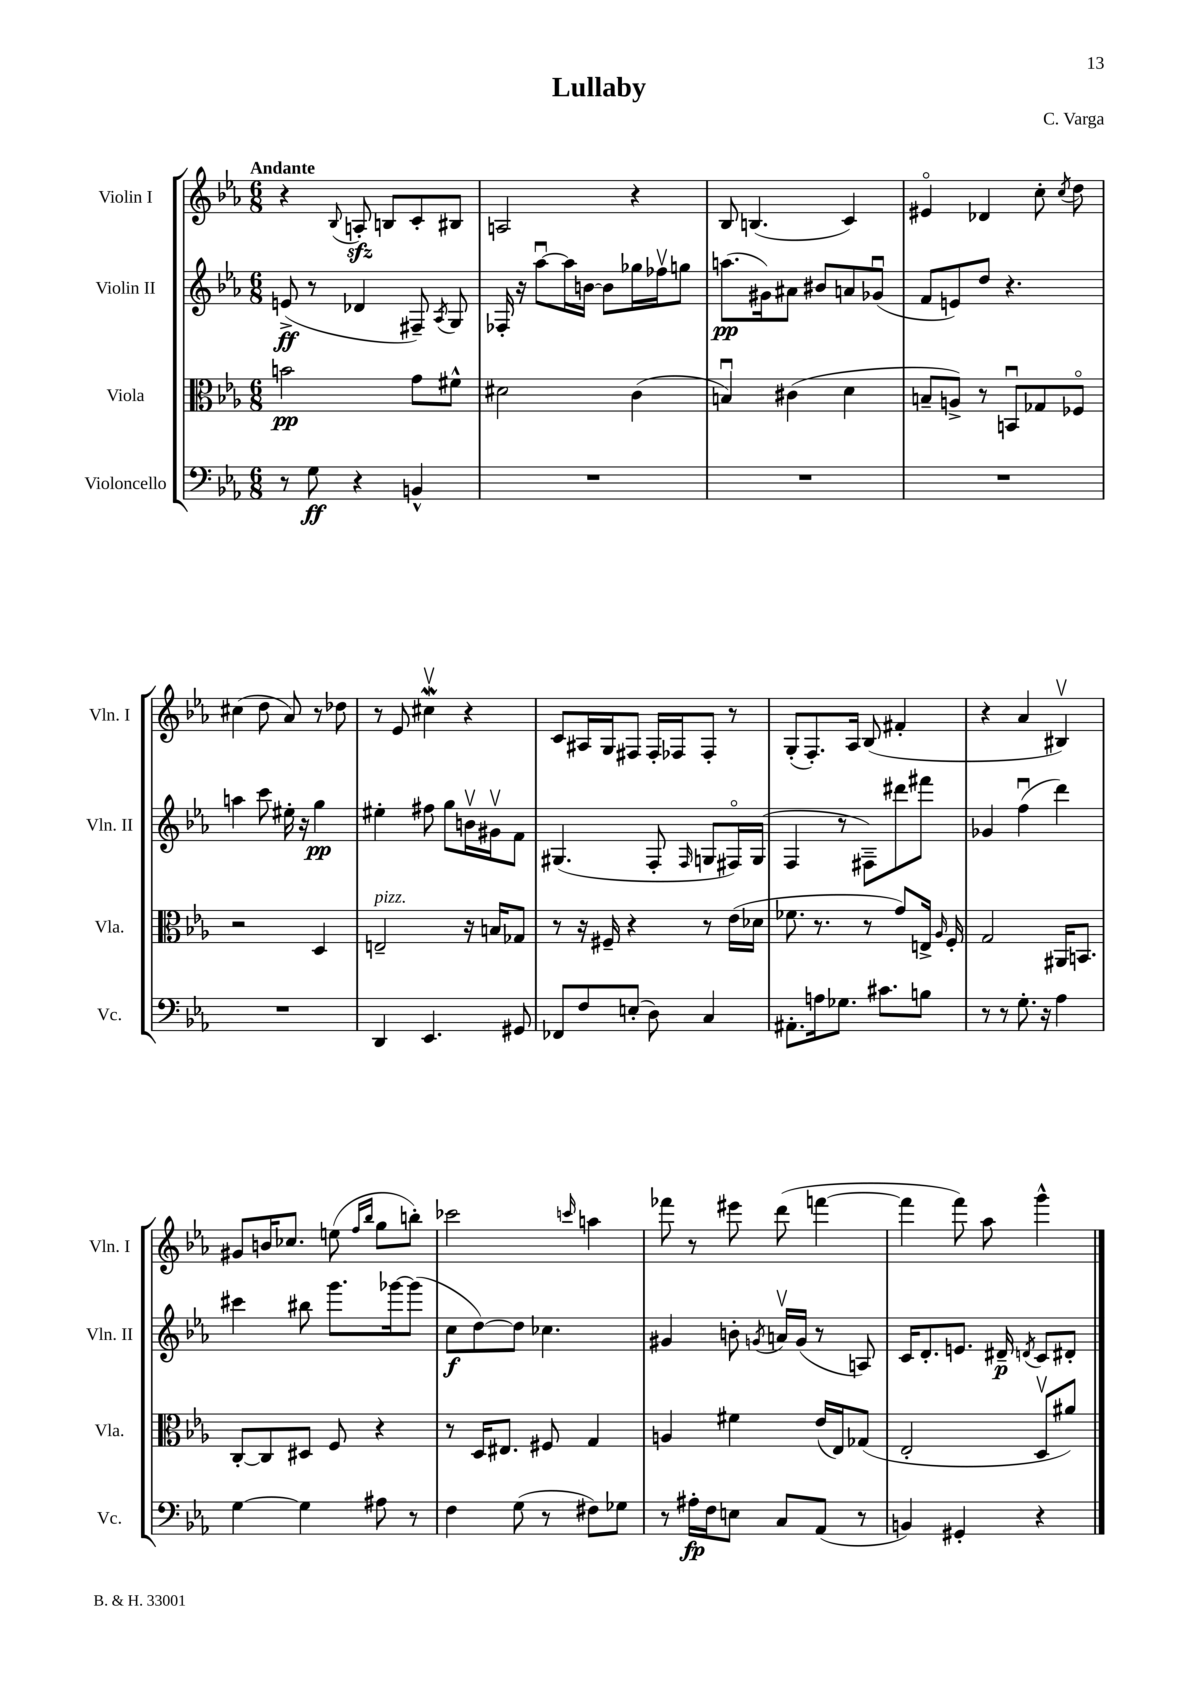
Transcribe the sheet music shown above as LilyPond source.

\header { title = "Lullaby" composer = "C. Varga" }
<<
\new StaffGroup <<
\new Staff = "s0" \with { instrumentName = "Violin I" shortInstrumentName = "Vln. I" } {
    \clef treble \key ees \major \numericTimeSignature \time 6/8 \tempo "Andante"
    \autoBeamOff r4 \appoggiatura { bes8 } a8-.\sfz b8[ c'8-. bis8] |
    a2 r4 |
    bes8 b4.( c'4) |
    eis'4\flageolet des'4 c''8-. \acciaccatura { c''8 } d''8 |
    cis''4( d''8 aes'8) r8 des''8 |
    r8 ees'8 cis''4\upbow\mordent r4 |
    c'8[ ais16 g16 fis8] fis16[-. fes16 fes8]-. r8 |
    g8[-.( f8.-.) aes16] bes8( fis'4-. |
    r4 aes'4 bis4\upbow) |
    gis'8[ b'16 ces''8.] e''8( \grace { f''16[ bes''16] } g''8[ b''8]-.) |
    ces'''2 \grace { c'''16 } a''4 |
    fes'''8 r8 eis'''8 d'''8( f'''4~ |
    f'''4 f'''8) aes''8 g'''4-^ \bar "|." |
}
\new Staff = "s1" \with { instrumentName = "Violin II" shortInstrumentName = "Vln. II" } {
    \clef treble \key ees \major \numericTimeSignature \time 6/8
    \autoBeamOff e'8->\ff( r8 des'4 fis8--) \acciaccatura { aes8 } g8 |
    fes16-. r16 aes''8[~\downbow aes''16 b'16]~ b'8[ ges''16 fes''16\upbow g''8] |
    a''8.[\pp( gis'16) ais'8] bis'8[ a'8 ges'8]\downbow( |
    f'8[ e'8) d''8] r4. |
    a''4 c'''8 eis''16-. r16 g''4\pp |
    eis''4-. fis''8 g''8[ b'16\upbow gis'16\upbow f'8] |
    gis4.( f8-. \grace { f16 } g8[ fis16\flageolet) g16]( |
    f4 r8 fis8[--) dis'''8 fis'''8] |
    ges'4 f''4\downbow( d'''4) |
    cis'''4 bis''8 g'''8.[ ges'''16~ ges'''8]( |
    c''8[\f d''8~) d''8] ces''4. |
    gis'4 b'8-. \acciaccatura { g'8 } a'16[\upbow g'16]( r8 a8) |
    c'16[ d'8.-. e'8.] dis'16--\p \acciaccatura { d'8 } c'8[ dis'8]-. \bar "|." |
}
\new Staff = "s2" \with { instrumentName = "Viola" shortInstrumentName = "Vla." } {
    \clef alto \key ees \major \numericTimeSignature \time 6/8
    \autoBeamOff b'2\pp g'8[ fis'8]-^ |
    dis'2 c'4( |
    b4\downbow) cis'4( d'4 |
    b8[-- a8]->) r8 b,8[\downbow ges8 fes8]\flageolet |
    r2 d4 |
    e2--^\markup { \italic "pizz." } r16 b16[ ges8] |
    r8 r16 fis16-- r4 r8 ees'16[( des'16] |
    fes'8. r8. r8 g'8[) e16]-> \grace { aes16 } f16-. |
    g2 ais,16[ b,8.] |
    c8[~-. c8 dis8] f8 r4 |
    r8 d16[ eis8.] fis8 g4 |
    a4 fis'4 ees'16[( ees16) ges8]( |
    ees2-. d8[\upbow ais'8]) \bar "|." |
}
\new Staff = "s3" \with { instrumentName = "Violoncello" shortInstrumentName = "Vc." } {
    \clef bass \key ees \major \numericTimeSignature \time 6/8
    \autoBeamOff r8 g8\ff r4 b,4-^ |
    R2. |
    R2. |
    R2. |
    R2. |
    d,4 ees,4. gis,8 |
    fes,8[ f8 e8]-.( d8) c4 |
    ais,8.[-. a16 ges8.] cis'8.[ b8] |
    r8 r8 g8.-. r16 aes4 |
    g4~ g4 ais8 r8 |
    f4 g8( r8 fis8[) ges8] |
    r8 ais16[-.\fp f16 e8] c8[ aes,8]( r8 |
    b,4) gis,4-. r4 \bar "|." |
}
>>
>>
\layout { \context { \Score \remove "Bar_number_engraver" } }
